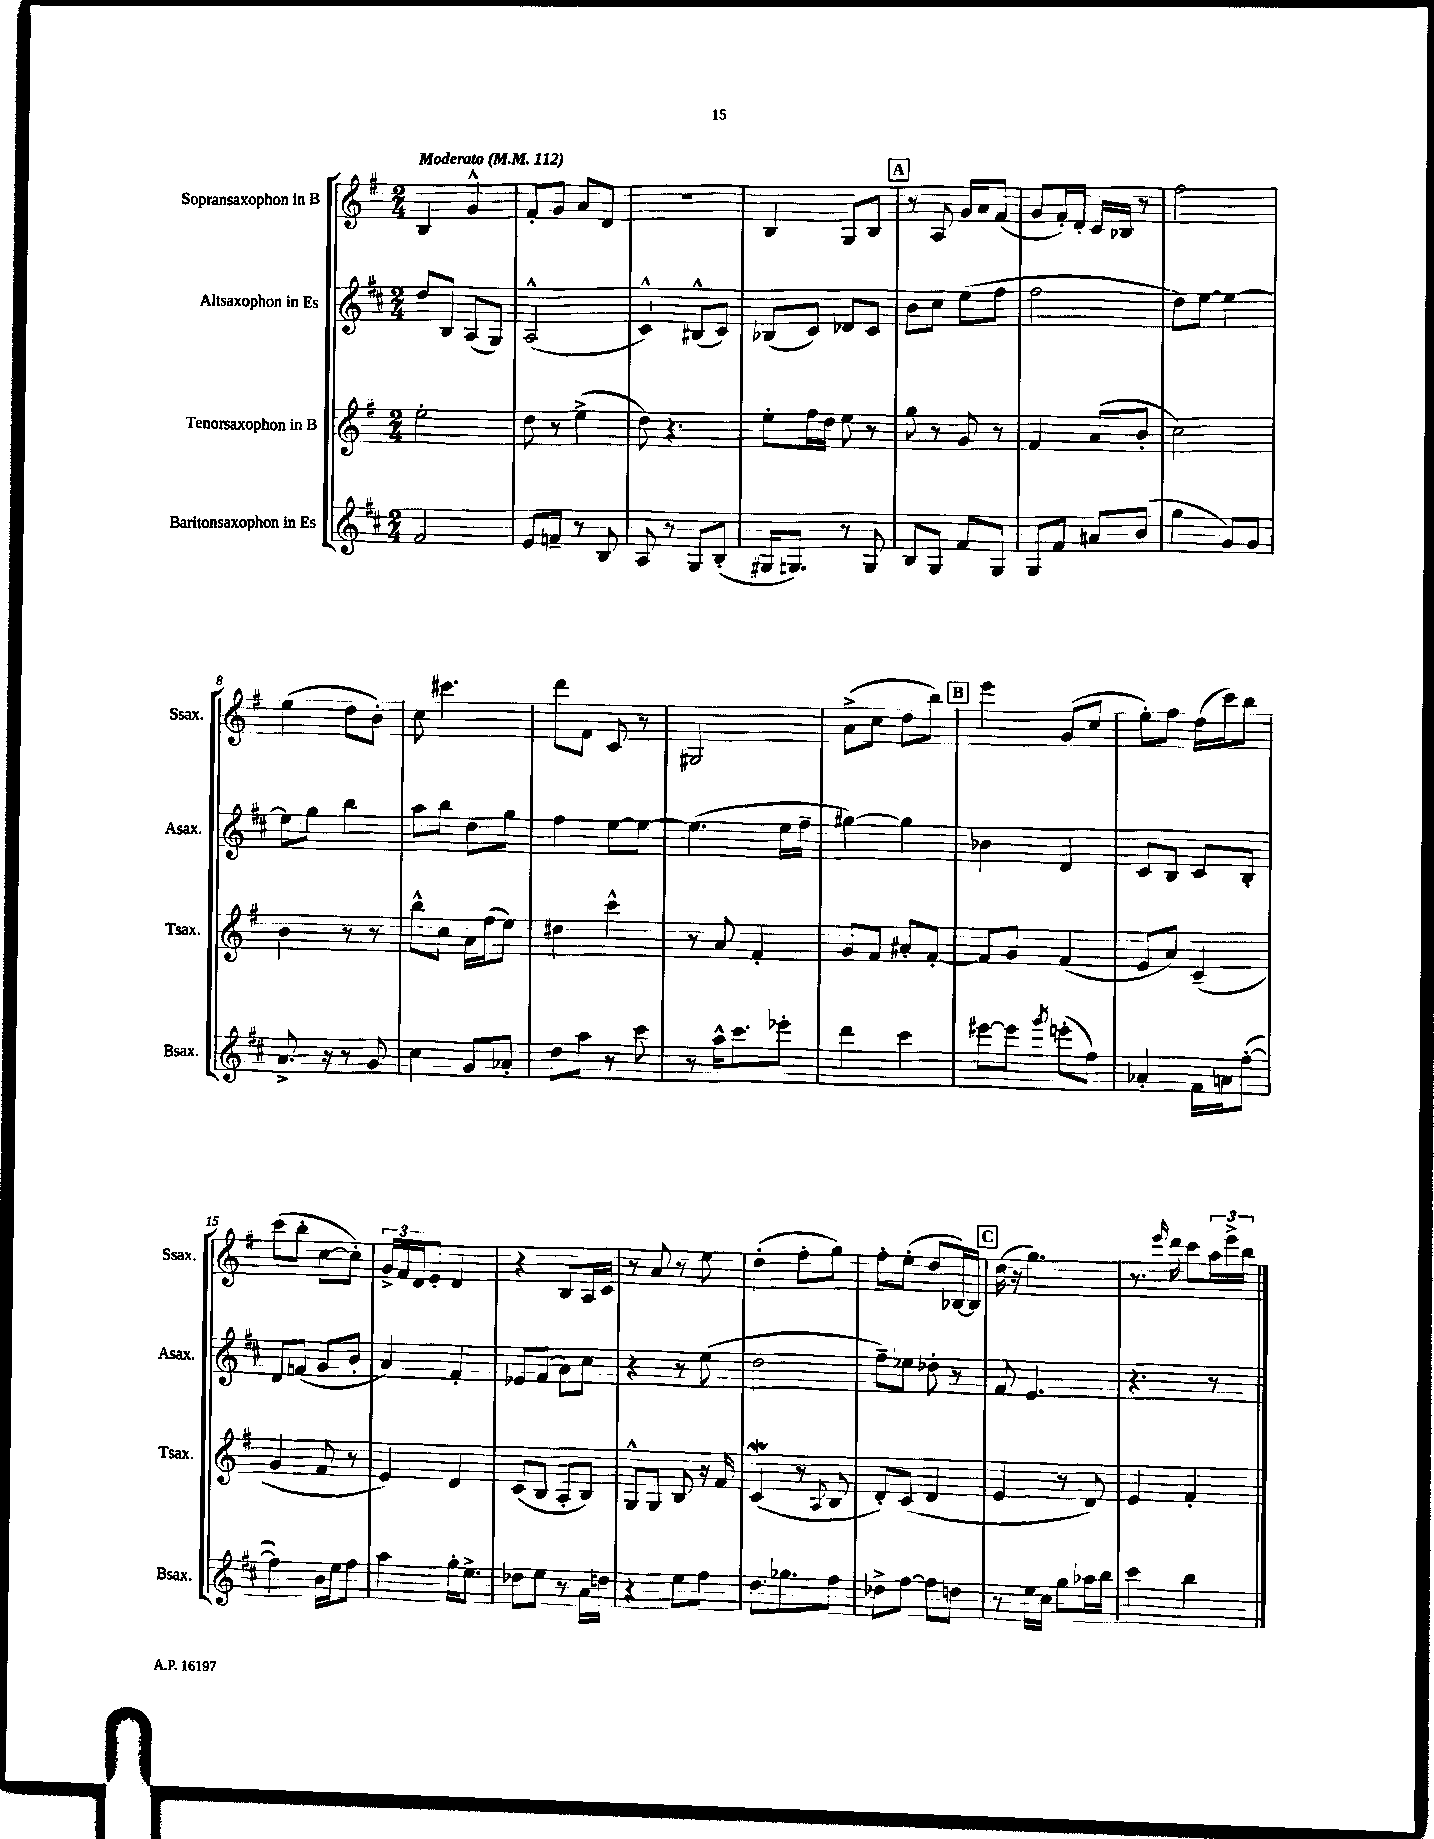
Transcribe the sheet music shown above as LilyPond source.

<<
\new StaffGroup <<
\new Staff = "s0" \with { instrumentName = "Sopransaxophon in B" shortInstrumentName = "Ssax." } {
    \clef treble \key g \major \numericTimeSignature \time 2/4 \tempo "Moderato" 4 = 112
    b4 g'4-^ |
    fis'8-. g'8 a'8 d'8 |
    r2 |
    b4 g8 b8 |
    \mark \markup { \box "A" } r8 a8 g'16 a'16 fis'8( |
    g'8 fis'16-.) d'16-. c'16 bes16 r8 |
    fis''2 |
    e''4( d''8 b'8-.) |
    c''8 cis'''4. |
    d'''8 fis'8 c'8 r8 |
    gis2 |
    a'8->( c''8 d''8 b''8) |
    \mark \markup { \box "B" } e'''4 g'8( c''8 |
    e''8-.) fis''8 d''16( c'''16) b''8 |
    c'''8( b''8-. c''8~ c''8-.) |
    \tuplet 3/2 { g'16-> fis'16 d'16 } e'8-. d'4 |
    r4 b8 a16 c'16 |
    r8 a'8 r8 e''8 |
    d''4-.( fis''8-. g''8) |
    fis''8-. e''8-.( d''8 bes16~) bes16 |
    \mark \markup { \box "C" } d''16( r16 g''4.) |
    r8. \grace { e'''16 } d'''16 c'''8 \tuplet 3/2 { a''16 e'''16-> b''16 } \bar "|." |
}
\new Staff = "s1" \with { instrumentName = "Altsaxophon in Es" shortInstrumentName = "Asax." } {
    \clef treble \key d \major \numericTimeSignature \time 2/4
    d''8 b8 a8( g8) |
    a2-^( |
    cis'4-^) bis8-^( cis'8) |
    bes8( cis'8) des'8 cis'8 |
    \mark \markup { \box "A" } b'8 cis''8 e''8( fis''8 |
    fis''2 |
    d''8) e''8~ e''4~ |
    e''8 g''8 b''4 |
    a''8 b''8 d''8 g''8 |
    fis''4 e''8~ e''8~ |
    e''4.( e''16 fis''16-- |
    gis''4~) gis''4 |
    \mark \markup { \box "B" } bes'4 d'4 |
    cis'8 b8 cis'8 b8-. |
    d'8 f'8( g'8 b'8-. |
    a'4) fis'4-. |
    ees'8 fis'8( a'8) cis''8 |
    r4 r8 e''8( |
    d''2 |
    fis''8--) ees''8 des''8-. r8 |
    \mark \markup { \box "C" } fis'8 e'4. |
    r4. r8 \bar "|." |
}
\new Staff = "s2" \with { instrumentName = "Tenorsaxophon in B" shortInstrumentName = "Tsax." } {
    \clef treble \key g \major \numericTimeSignature \time 2/4
    e''2-. |
    d''8 r8 e''4->( |
    d''8) r4. |
    e''8-. fis''16 d''16 e''8 r8 |
    \mark \markup { \box "A" } g''8 r8 g'8 r8 |
    fis'4 a'8( b'8-. |
    c''2) |
    b'4 r8 r8 |
    b''8-^ c''8 a'16 fis''16( e''8) |
    dis''4 c'''4-^ |
    r8 a'8 fis'4-. |
    g'8 fis'8 ais'8-. fis'8~-. |
    \mark \markup { \box "B" } fis'8 g'8 fis'4( |
    e'8 a'8) c'4--( |
    g'4 fis'8 r8 |
    e'4) d'4 |
    c'8( b8 a8-. b8) |
    g8-^ g8 b8 r16 fis'16 |
    c'4\mordent( r8 \appoggiatura { a8 } b8 |
    d'8-.) c'8( d'4 |
    \mark \markup { \box "C" } e'4 r8 d'8) |
    e'4 fis'4-. \bar "|." |
}
\new Staff = "s3" \with { instrumentName = "Baritonsaxophon in Es" shortInstrumentName = "Bsax." } {
    \clef treble \key d \major \numericTimeSignature \time 2/4
    fis'2 |
    e'8 f'8-- r8 b8 |
    a8 r8 g8 b8-.( |
    gis16 g8.) r8 g8 |
    \mark \markup { \box "A" } b8 g8 fis'8 g8 |
    g8 fis'8 ais'8 b'8( |
    g''4 g'8) g'8 |
    a'8.-> r16 r8 g'8 |
    cis''4 g'8 aes'8-. |
    d''8 a''8 r8 cis'''8 |
    r8 a''16-^ cis'''8. ees'''8-. |
    d'''4 cis'''4 |
    \mark \markup { \box "B" } eis'''8~ eis'''8 \acciaccatura { g'''8 } e'''8-.( fis''8) |
    aes'4-. fis'16 a'16 fis''8~-.( |
    fis''4) b'16 e''16 fis''8 |
    a''4 g''16-. e''8.-> |
    des''8 e''8 r8 a'16 d''16 |
    r4 e''8 fis''8 |
    d''8. ges''8. fis''8 |
    des''8-> fis''8~ fis''8 d''8 |
    \mark \markup { \box "C" } r8 e''16 cis''16 g''8 aes''16 b''16 |
    cis'''4 b''4 \bar "|." |
}
>>
>>
